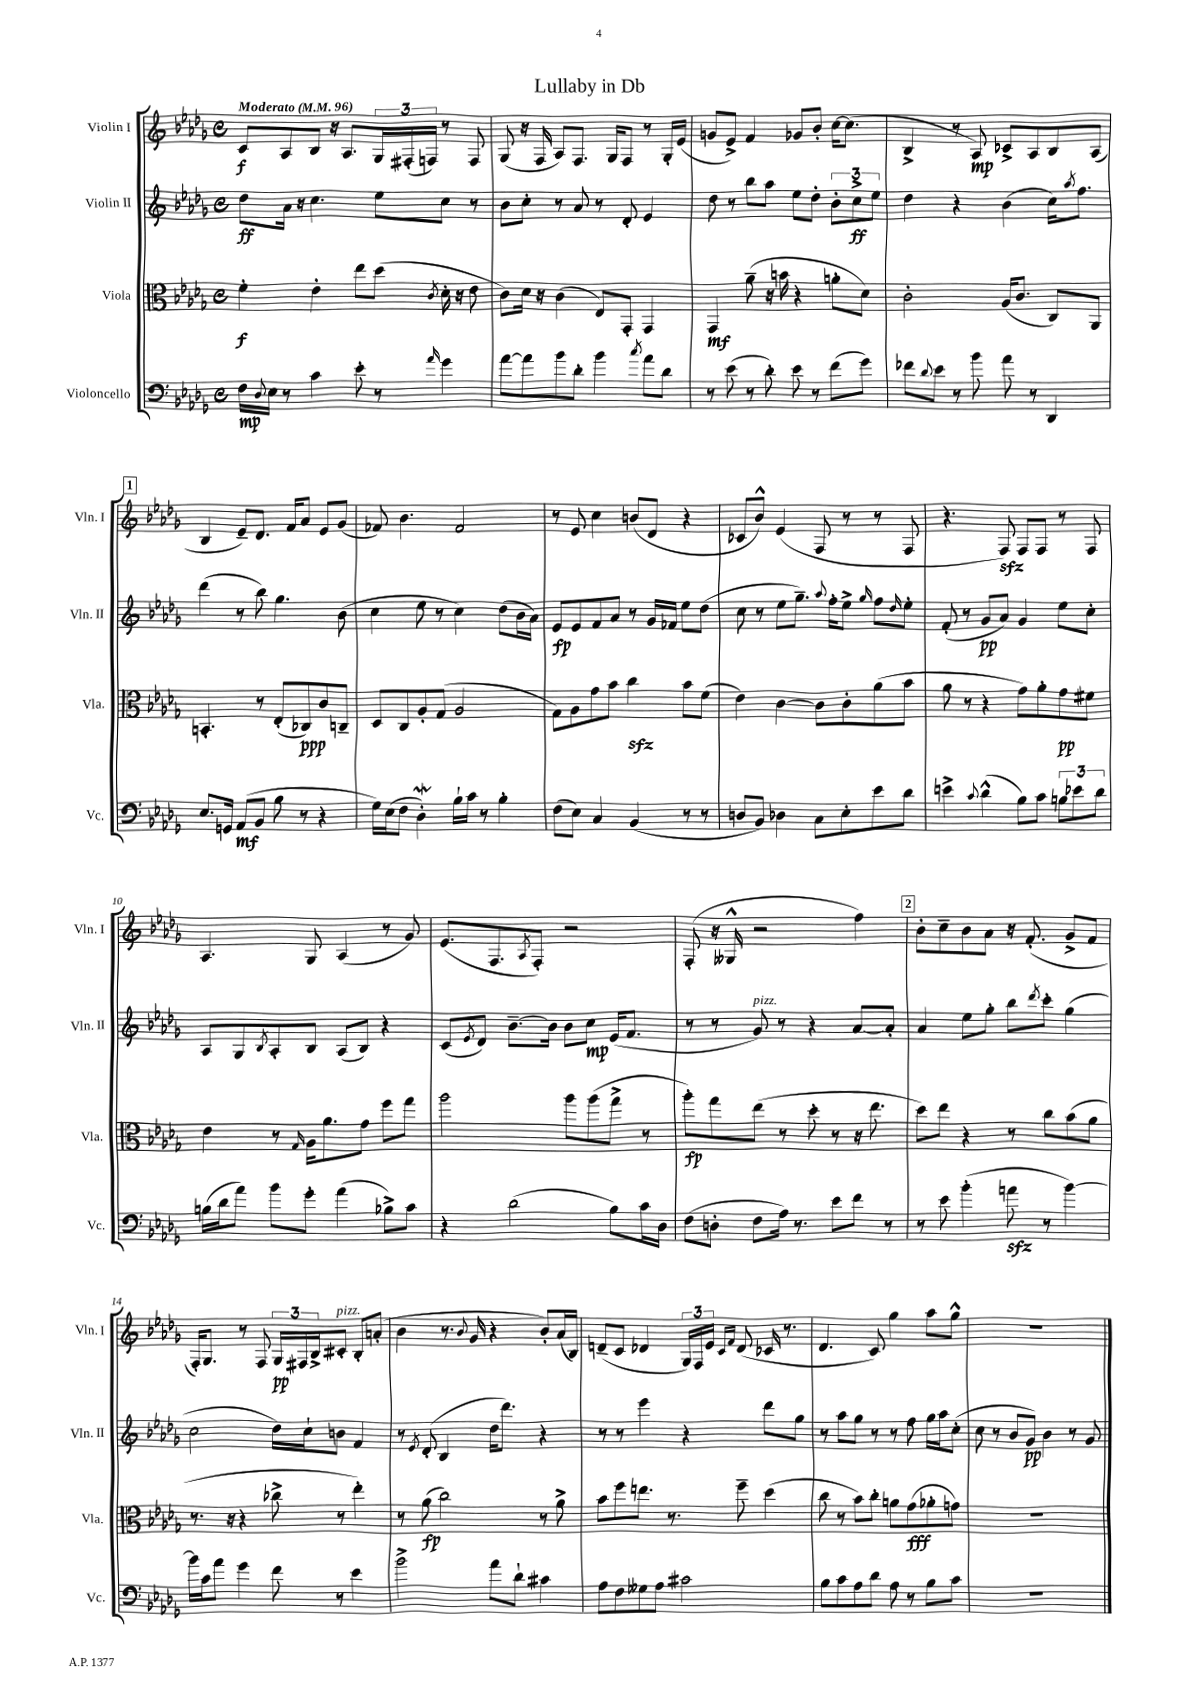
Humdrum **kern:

**kern	**kern	**kern	**kern
*staff4	*staff3	*staff2	*staff1
*clefF4	*clefC3	*clefG2	*clefG2
*k[b-e-a-d-g-]	*k[b-e-a-d-g-]	*k[b-e-a-d-g-]	*k[b-e-a-d-g-]
*M4/4	*M4/4	*M4/4	*M4/4
*met(c)	*met(c)	*met(c)	*met(c)
*MM96	*MM96	*MM96	*MM96
16F	4f'	8dd-	8c
8qqD-	.	.	.
16E-	.	.	.
8r	.	16a-	8A-
.	.	16r	.
4c	4e-'	4.cc	8B-
.	.	.	16r
.	.	.	8.A-
8e-'	8ee-	.	.
8r	(8dd-	8ee-	24G-
.	.	.	(24F#'
.	.	.	24F)
16qqa-	8qc	.	.
4g-	16d-'	8cc	8r
.	16r	.	.
.	8e-	8r	8F
=	=	=	=
[8a-	8c)	8b-	(8G-
8a-]	16d-	8cc'	16r
.	16r	.	16F
8b-	(4c	8r	8A-)
8d-'	.	8a-	8.F
4b-	8E-)	8r	.
.	.	.	16G-
.	8GG-'	8d-'	8F
8qcc	.	.	.
8a-	4GG-	4e-	8r
8d-	.	.	16G-'
.	.	.	(16e-
=	=	=	=
8r	4GG-	8dd-	8g
(8e-	.	8r	8e-^)
8r	(8a-~	8bb-	4f
8d-')	16r	8aa-	.
.	16b	.	.
8e-	4r	8ee-	8g-
8r	.	8dd-'	8b-'
(8f	8a'	12b-'	[16cc
.	.	.	(8.cc]
.	.	12cc^	.
8g-)	8d-)	.	.
.	.	12ee-	.
=	=	=	=
8f-	2c'	4dd-	4B-^
8qqd-	.	.	.
8e-	.	.	.
8r	.	4r	8r
8b-	.	.	8A-)
8a-	(16A-	(4b-	8c-^
.	8.c	.	.
8r	.	.	8A-
4DD-	8C)	16cc)	8B-
.	.	8qaa-	.
.	.	8.ff	.
.	8AA-	.	(8A-
=	=	=	=
8.E-	4.BB'	(4ddd-	4B-
16GG	.	.	.
(8AA-	.	8r	8e-~)
8BB-	8r	8bb-)	8.d-
8B-	(8E-'	4.gg-	.
.	.	.	16f
8r	8C-)	.	8a-
4r	8c	.	8e-
.	8C~	(8b-	(8g-
=	=	=	=
16G-)	8D-	4cc	8f-)
(16E-	.	.	.
8F	8C	.	4.b-
4D-')	8A-'	8ee-	.
.	(8G-	8r	.
16B-`	2A-	4cc)	2f-
16c	.	.	.
8r	.	.	.
4B-'	.	(8dd-	.
.	.	16b-	.
.	.	16a-)	.
=	=	=	=
(8F	8G-)	8e-	8r
8E-)	8A-	8e-	8e-
4C	8g-	8f	4cc
.	8b-	8a-	.
(4BB-	4cc	8r	(8b
.	.	16g-	8d-
.	.	16f-	.
8r	8b-	8ee-	4r
8r	(8f	(8dd-	.
=	=	=	=
8D	4e-)	8cc	8c-
8BB-)	.	8r	8b-^^)
4D-	[4c	8ee-	(4e-
.	.	8.gg-~)	.
8C	8c]	.	8F
.	.	8qqaa-	.
.	.	16ff'	.
8E-'	8c'	8ee-^	8r
.	.	16qqgg-	.
8e-	(8a-	8ff	8r
.	.	16qqdd-	.
8d-	8b-	8ee-'	8F
=	=	=	=
4e^	8a-	(8f'	4.r
.	8r	8r	.
8qqc	.	.	.
(4d-^^	4r	8g-	.
.	.	8a-)	8F)
8B-)	8g-)	4g-	8F
8c	8a-'	.	8F
12B	8g-	8ee-	8r
12e-	.	.	.
.	8f#	8cc'	8F
12d-	.	.	.
=	=	=	=
(16B	4e-	8A-	4.A-
16d-	.	.	.
8a-)	.	8G-	.
.	.	8qB-	.
8b-	8r	8A-'	.
.	16qqG-	.	.
8g-'	16A-	8B-	8G-
.	8.a-	.	.
(4a-	.	(8A-	(4A-
.	8g-	8B-)	.
8B-^)	8ff	4r	8r
8c	8gg-	.	8g-)
=	=	=	=
4r	2aa-	(8c	(8.e-
.	.	8qe-	.
.	.	8d-)	.
.	.	.	8.F
(2d-	.	[8.b-~	.
.	.	.	8qA-
.	.	.	8F')
.	.	16b-]	.
.	8aa-	8b-	2r
.	(8aa-	8cc	.
8B-)	8gg-^	(16e-	.
.	.	8.f	.
16c	8r	.	.
16D-	.	.	.
=	=	=	=
(8F	8aa-')	8r	(8F'
8D'	8gg-	8r	16r
.	.	.	16G--^^
8F	(8ee-	8g-)	2r
16A-)	8r	8r	.
8.r	.	.	.
.	8dd-'	4r	.
8e-	8r	.	.
8f	16r	[8a-	4ff)
.	8.ee-	.	.
8r	.	8a-']	.
=	=	=	=
8r	8dd-)	4a-	8b-'
8e-	8ee-	.	8cc~
(4b-'	4r	8ee-	8b-
.	.	8gg-'	8a-
8a	8r	8bb-	16r
.	.	.	(8.f'
.	.	8qddd-	.
8r	8cc	8ccc'	.
[4b-)	(8b-	(4gg-	8g-^
.	8a-	.	8f
=	=	=	=
16b-]	8.r	2cc	16F')
16c	.	.	8.G-
8a-	.	.	.
.	16r	.	.
4g-	4r	.	8r
.	.	.	8F
8f	8cc-^	16dd-)	24G-
.	.	.	24F#
.	.	16cc`	.
.	.	.	24B-^
8r	8r	8b	8c#'
4e-	4ee-')	4f	8B-'
.	.	.	(8a'
=	=	=	=
2b-^	8r	8r	4b-
.	.	8qe-	.
.	(8a-	(8d-'	.
.	2cc)	4B-	8.r
.	.	.	8qqb-
.	.	.	16g-
8a-	.	16dd-	4r
.	.	8.ddd-)	.
8d-`	.	.	.
4c#	8r	4r	8b-')
.	8a-^	.	(16a-
.	.	.	16B-)
=	=	=	=
8A-	8b-	8r	(8d~
8F	8ff	8r	8c
8G--	8.ee	4eee-	4d-
8A-	.	.	.
.	8.r	.	.
2c#	.	4r	24G-)
.	.	.	24F
.	.	.	24e-
.	.	.	16qqc
.	.	.	16qqf
.	8ff~	.	(8d-
.	(4dd-	8ddd-	16c-
.	.	.	8.r
.	.	8gg-	.
=	=	=	=
8B-	8cc	8r	4.d-
8c	8r	8aa-	.
8A-	8b-)	8gg-	.
8d-	8cc'	8r	8c)
8A-	8a	8r	4gg-
8r	(8g-	8ff	.
8B-	8a-'	16gg-	8aa-
.	.	16aa-	.
8c	8g)	(8cc'	8gg-^^
=	=	=	=
1r	1r	8cc	1r
.	.	8r	.
.	.	8b-	.
.	.	8g-)	.
.	.	4b-	.
.	.	8r	.
.	.	8g-	.
==	==	==	==
*-	*-	*-	*-
